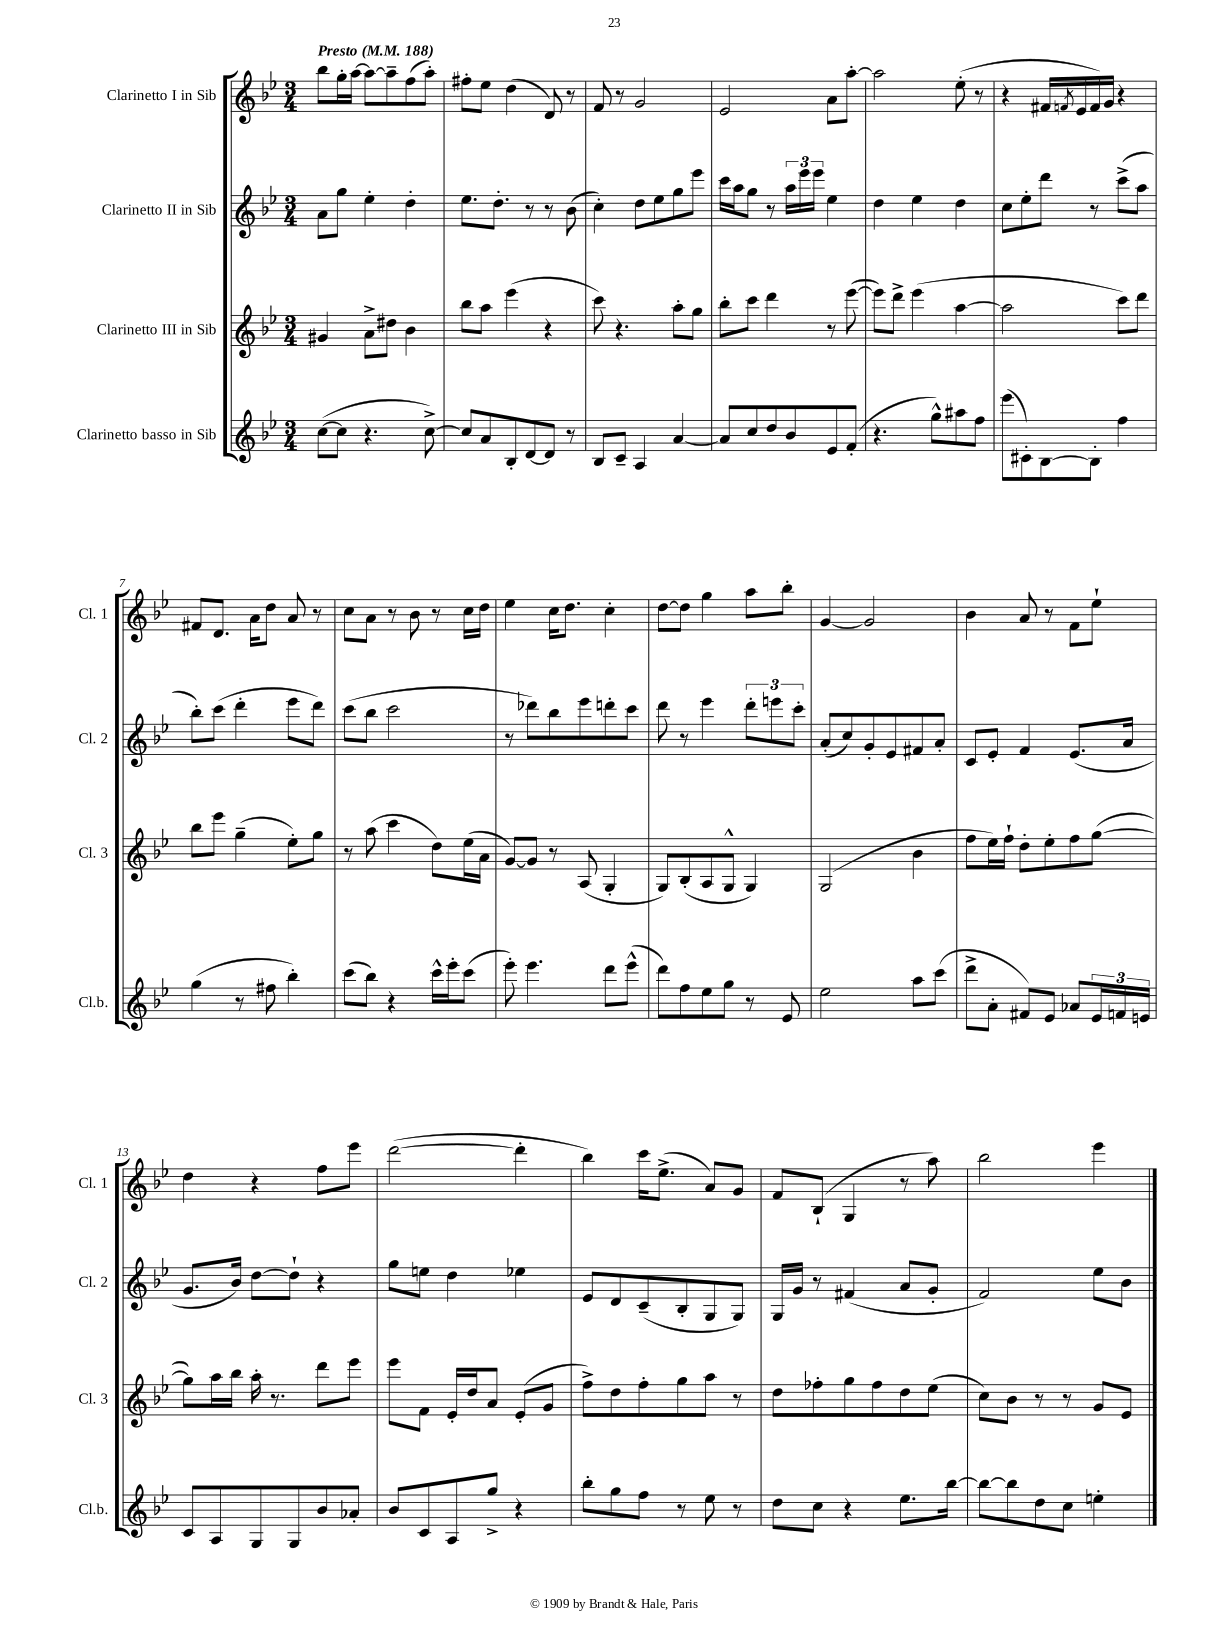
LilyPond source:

<<
\new StaffGroup <<
\new Staff = "s0" \with { instrumentName = "Clarinetto I in Sib" shortInstrumentName = "Cl. 1" } {
    \clef treble \key bes \major \numericTimeSignature \time 3/4 \tempo "Presto" 4 = 188
    bes''8 g''16-. a''16~ a''8~ a''8-- f''8( a''8-.) |
    fis''8-. ees''8 d''4( d'8) r8 |
    f'8 r8 g'2 |
    ees'2 a'8 a''8~-. |
    a''2 ees''8-.( r8 |
    r4 fis'16 \acciaccatura { f'8 } ees'16 f'16) g'16 r4 |
    fis'8 d'8. a'16 d''8 a'8 r8 |
    c''8 a'8 r8 bes'8 r8 c''16 d''16 |
    ees''4 c''16 d''8. c''4-. |
    d''8~ d''8 g''4 a''8 bes''8-. |
    g'4~ g'2 |
    bes'4 a'8 r8 f'8 ees''8-! |
    d''4 r4 f''8 ees'''8 |
    d'''2~( d'''4-. |
    bes''4) c'''16 ees''8.->( a'8) g'8 |
    f'8 bes8-!( g4 r8 a''8) |
    bes''2 ees'''4 \bar "|." |
}
\new Staff = "s1" \with { instrumentName = "Clarinetto II in Sib" shortInstrumentName = "Cl. 2" } {
    \clef treble \key bes \major \numericTimeSignature \time 3/4
    a'8 g''8 ees''4-. d''4-. |
    ees''8. d''8.-. r8 r8 bes'8( |
    c''4-.) d''8 ees''8 g''8 ees'''8 |
    c'''16 a''16 g''8 r8 \tuplet 3/2 { a''16 ees'''16 ees'''16 } ees''4 |
    d''4 ees''4 d''4 |
    c''8 ees''8-. d'''8 r8 c'''8->( a''8 |
    bes''8-.) c'''8( d'''4-. ees'''8 d'''8) |
    c'''8( bes''8 c'''2 |
    r8 des'''8) bes''8 ees'''8 d'''8-. c'''8 |
    d'''8 r8 ees'''4 \tuplet 3/2 { d'''8-. e'''8 c'''8-. } |
    a'8-.( c''8) g'8-. ees'8 fis'8 a'8-. |
    c'8 ees'8-. f'4 ees'8.( a'16 |
    g'8. bes'16) d''8~ d''8-! r4 |
    g''8 e''8 d''4 ees''4 |
    ees'8 d'8 c'8--( bes8-. g8 g8) |
    g16 g'16 r8 fis'4( a'8 g'8-. |
    f'2) ees''8 bes'8 \bar "|." |
}
\new Staff = "s2" \with { instrumentName = "Clarinetto III in Sib" shortInstrumentName = "Cl. 3" } {
    \clef treble \key bes \major \numericTimeSignature \time 3/4
    gis'4 a'8-> dis''8 bes'4 |
    bes''8 a''8 ees'''4( r4 |
    c'''8) r4. a''8-. g''8 |
    bes''8-. c'''8 d'''4 r8 ees'''8~( |
    ees'''8) d'''8-> ees'''4( a''4~ |
    a''2 c'''8) d'''8 |
    bes''8 ees'''8 g''4--( ees''8-.) g''8 |
    r8 a''8( c'''4 d''8) ees''16( a'16 |
    g'8~) g'8 r8 a8( g4-. |
    g8) bes8-.( a8 g8-^ g4) |
    g2( bes'4 |
    f''8 ees''16) f''16-! d''8-. ees''8-. f''8 g''8~( |
    g''8) a''16 bes''16 a''16-. r8. d'''8 ees'''8 |
    ees'''8 f'8 ees'16-. d''16 a'8 ees'8-.( g'8 |
    f''8->) d''8 f''8-. g''8 a''8 r8 |
    d''8 fes''8-. g''8 fes''8 d''8 ees''8( |
    c''8) bes'8 r8 r8 g'8 ees'8 \bar "|." |
}
\new Staff = "s3" \with { instrumentName = "Clarinetto basso in Sib" shortInstrumentName = "Cl.b." } {
    \clef treble \key bes \major \numericTimeSignature \time 3/4
    c''8~( c''8 r4. c''8~->) |
    c''8 a'8 bes8-. d'8~ d'8 r8 |
    bes8 c'8-- a4 a'4~ |
    a'8 c''8 d''8 bes'8 ees'8 f'8-.( |
    r4. g''8-^) ais''8 f''8 |
    ees'''8( cis'8-.) bes8~ bes8-. f''4 |
    g''4( r8 fis''8 bes''4-.) |
    c'''8( bes''8) r4 c'''16-^ ees'''16-. c'''8( |
    ees'''8-.) ees'''4. d'''8 ees'''8-^( |
    d'''8) f''8 ees''8 g''8 r8 ees'8 |
    ees''2 a''8 c'''8( |
    d'''8-> a'8-. fis'8) ees'8 aes'8 \tuplet 3/2 { ees'16 f'16 e'16 } |
    c'8 a8 g8 g8 bes'8 aes'8-. |
    bes'8 c'8 a8 g''8-> r4 |
    bes''8-. g''8 f''8 r8 ees''8 r8 |
    d''8 c''8 r4 ees''8. bes''16~ |
    bes''8~ bes''8 d''8 c''8 e''4-. \bar "|." |
}
>>
>>
